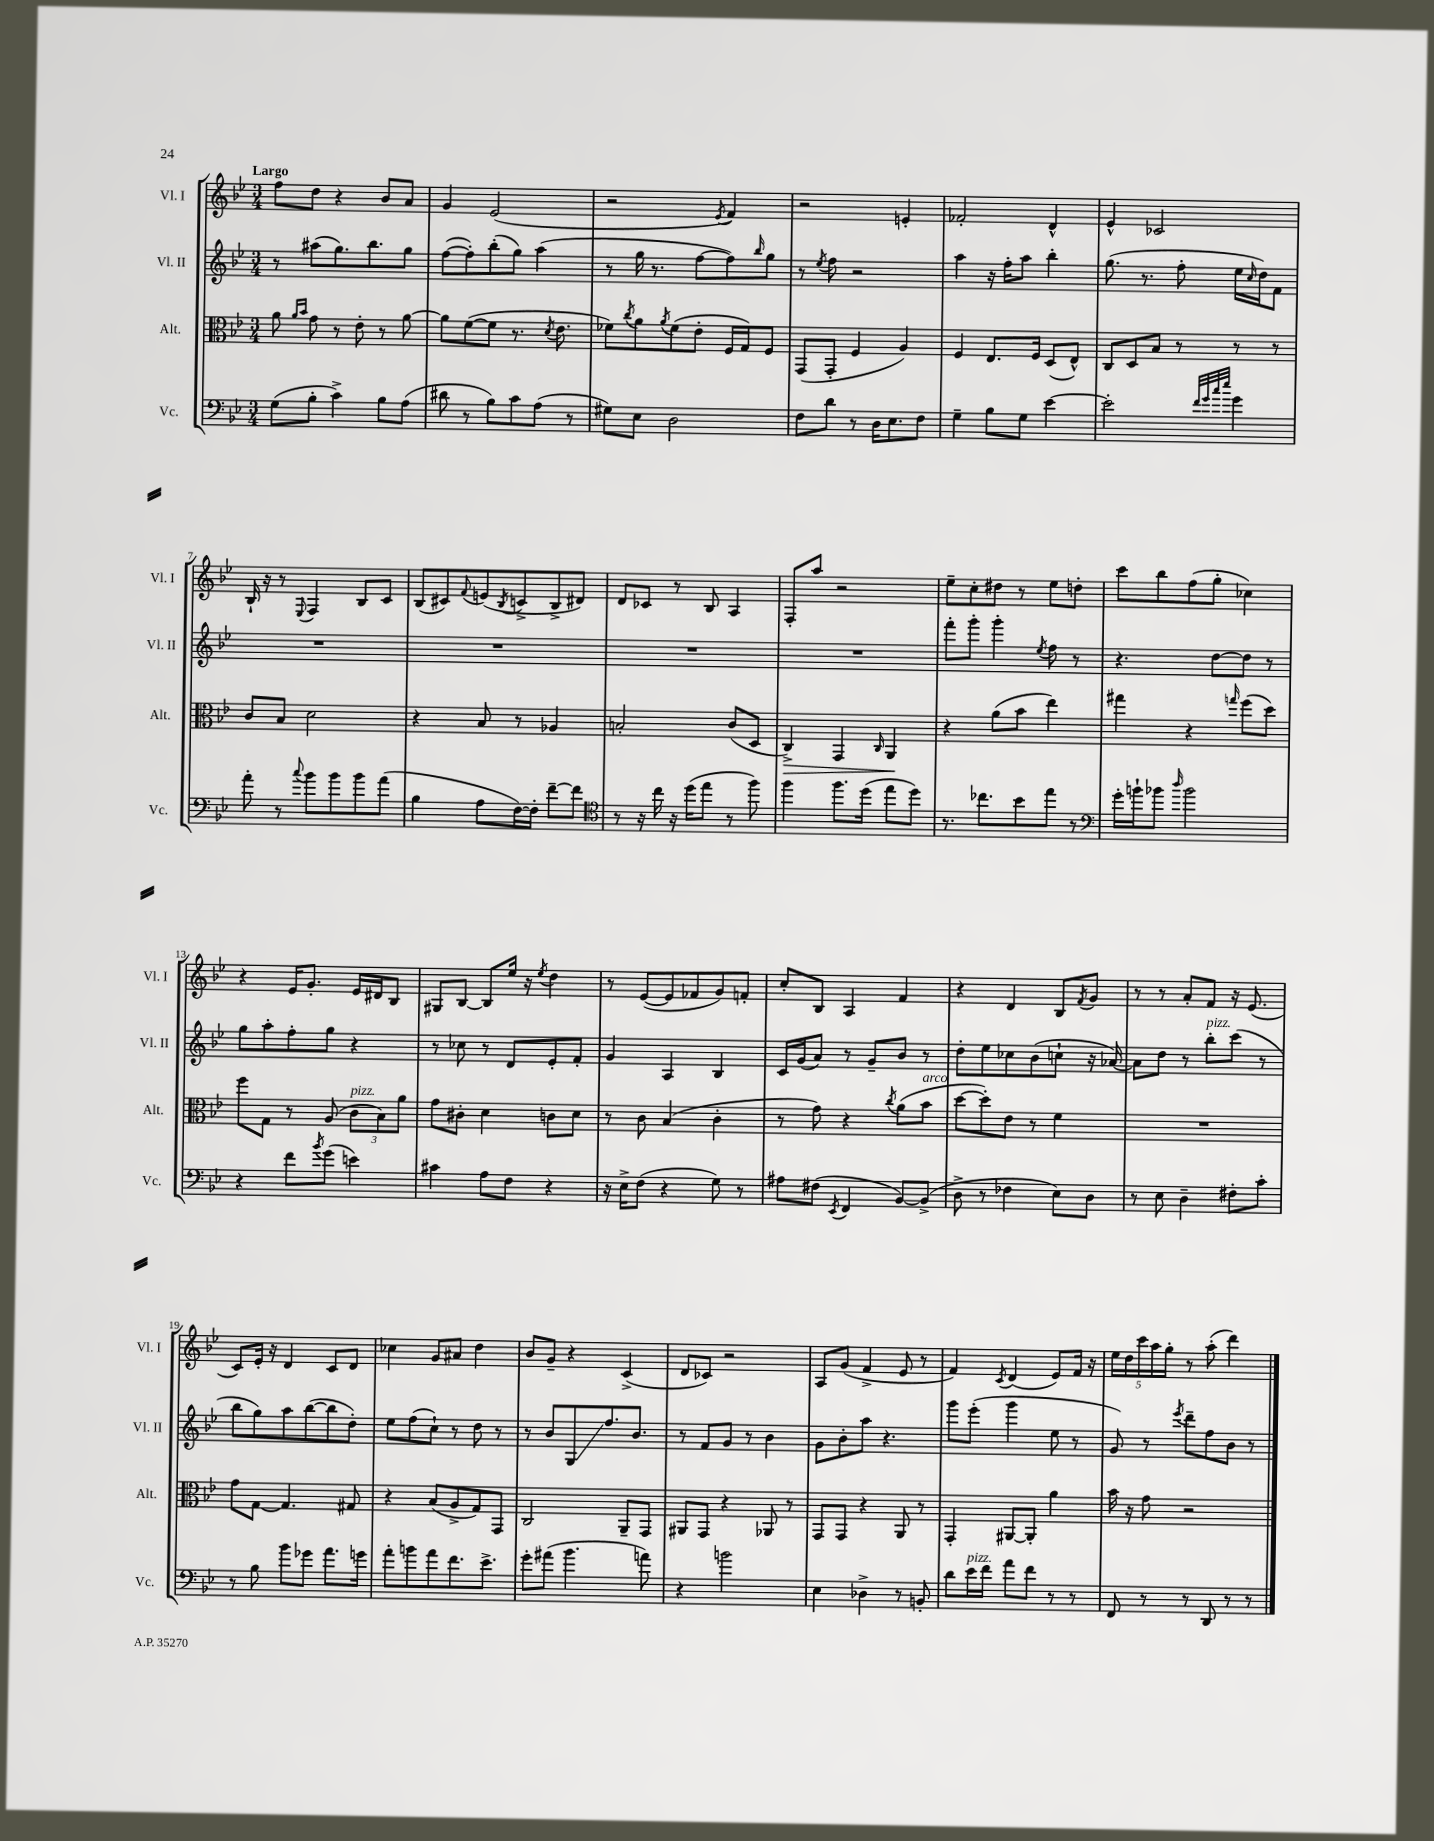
<<
\new StaffGroup <<
\new Staff = "s0" \with { instrumentName = "Vl. I" shortInstrumentName = "Vl. I" } {
    \clef treble \key bes \major \numericTimeSignature \time 3/4 \tempo "Largo"
    f''8 d''8 r4 bes'8 a'8 |
    g'4 ees'2( |
    r2 \acciaccatura { ees'8 } f'4) |
    r2 e'4-. |
    fes'2-. d'4-^ |
    ees'4-^ ces'2 |
    bes16-! r16 r8 \appoggiatura { ees8 } f4 bes8 c'8 |
    bes8( cis'8) \appoggiatura { f'8 } e'8( \acciaccatura { bes8 } c'8-> bes8-> dis'8) |
    d'8 ces'8 r8 bes8 a4 |
    f8-. a''8 r2 |
    ees''8-- c''8-. dis''8 r8 ees''8 d''8-. |
    c'''8 bes''8 f''8( g''8-. ces''4) |
    r4 ees'16 g'8.-. ees'16 dis'16 bes8 |
    gis8 bes8~ bes8 ees''16 r16 \acciaccatura { ees''8 } d''4 |
    r8 ees'8~( ees'8 fes'8 g'8) f'8-. |
    c''8-. bes8 a4 f'4 |
    r4 d'4 bes8 \acciaccatura { f'8 } g'8 |
    r8 r8 a'8-. f'8 r16 ees'8.( |
    c'8) ees'16-. r16 d'4 c'8 d'8 |
    ces''4 g'8 ais'8 d''4 |
    bes'8 g'8-- r4 c'4->( |
    d'8 ces'8) r2 |
    a8 g'8( f'4-> ees'8 r8 |
    f'4) \acciaccatura { c'8 } d'4( ees'8) f'16 r16 |
    \tuplet 5/4 { ees''16 d''16 c'''16 a''16 g''16-. } r8 a''8-.( d'''4) \bar "|." |
}
\new Staff = "s1" \with { instrumentName = "Vl. II" shortInstrumentName = "Vl. II" } {
    \clef treble \key bes \major \numericTimeSignature \time 3/4
    r8 ais''8( g''8.) bes''8. g''8 |
    f''8~( f''8-.) bes''8-.( g''8) a''4( |
    r8 g''16 r8. f''8~ f''8) \grace { bes''16 } g''8 |
    r8 \acciaccatura { ees''8 } f''8 r2 |
    a''4 r16 f''16-. a''8 bes''4-. |
    g''8.( r8. f''8-. ees''16 \grace { c''16 } d''16) f'8 |
    R2. |
    R2. |
    R2. |
    R2. |
    f'''8-. g'''8-. g'''4-. \acciaccatura { ees''8 } f''8 r8 |
    r4. d''8~ d''8 r8 |
    g''8 a''8-. f''8-. g''8 r4 |
    r8 ces''8 r8 d'8 ees'8-. f'8-. |
    g'4 a4 bes4 |
    c'16 g'16( a'8) r8 g'8-- bes'8 r8 |
    d''8-. ees''8 ces''8 bes'8( c''8-! r16 aes'16~) |
    aes'8 d''8 r8 bes''8-.^\markup { \italic "pizz." } c'''8( r8 |
    bes''8 g''8) a''8 bes''8~( bes''8 d''8-.) |
    ees''8 f''8( c''8-!) r8 d''8 r8 |
    r8 bes'8 g8\glissando f''8. bes'8. |
    r8 f'8 g'8 r8 bes'4 |
    g'8 bes'8-. a''8 r4. |
    g'''8 ees'''8-.( g'''4 ees''8 r8 |
    g'8) r8 \acciaccatura { ees'''8 } d'''8-- f''8 bes'8 r8 \bar "|." |
}
\new Staff = "s2" \with { instrumentName = "Alt." shortInstrumentName = "Alt." } {
    \clef alto \key bes \major \numericTimeSignature \time 3/4
    a'8 \grace { a'16 bes'16 } g'8 r8 ees'8-. r8 a'8~ |
    a'8 f'8~( f'8 r8. \acciaccatura { d'8 } ees'8. |
    fes'8) \acciaccatura { c''8 } a'8 \acciaccatura { a'8 } fes'8( ees'8-. f16 g16) f8 |
    g,8( g,8-. f4 a4) |
    f4 ees8. f16 d8( ees8-^) |
    c8 d8 bes8 r8 r8 r8 |
    c'8 bes8 d'2 |
    r4 bes8 r8 aes4 |
    b2-. c'8( d8 |
    c4->\>) g,4 \grace { c16 } a,4\! |
    r4 a'8( bes'8 ees''4) |
    gis''4 r4 \grace { g''16 } f''8( d''8) |
    f''8 g8 r8 a8( \tuplet 3/2 { c'8^\markup { \italic "pizz." } bes8) a'8 } |
    g'8 cis'8-. d'4 c'8 d'8 |
    r8 c'8 bes4( c'4-. |
    r8 g'8) r4 \acciaccatura { c''8 } a'8( bes'8^\markup { \italic "arco" } |
    d''8~ d''8-.) ees'8 r8 f'4 |
    R2. |
    g'8 g8~ g4. gis8 |
    r4 bes8( a8-> g8) g,8 |
    c2 a,8-- g,8 |
    ais,8 g,8 r4 aes,8 r8 |
    g,8 g,8 r4 a,8 r8 |
    g,4-. ais,8~ ais,8-. a'4 |
    bes'16 r16 g'8 r2 \bar "|." |
}
\new Staff = "s3" \with { instrumentName = "Vc." shortInstrumentName = "Vc." } {
    \clef bass \key bes \major \numericTimeSignature \time 3/4
    g8( bes8-. c'4->) bes8 a8( |
    dis'8 r8 bes8) c'8 a8( r8 |
    gis8) ees8 d2 |
    f8 d'8 r8 d16 ees8. f8 |
    g4-- bes8 g8 ees'4~ |
    ees'2-. \grace { f'32 g'32 c''32 ees''32 } g'4 |
    a'8-. r8 \appoggiatura { c''8 } bes'8 bes'8 bes'8 a'8( |
    bes4 a8 f16~) f16-. f'8~-- f'8 |
    \clef tenor r8 r16 c''16 r16 d''16( ees''8 r8 f''8) |
    f''4 f''8. d''16( ees''8 d''8) |
    r8. ces''8. bes'8 ees''8 r8 |
    \clef bass g'16-. b'16-! bes'8 \grace { d''16 } bes'2 |
    r4 f'8 \acciaccatura { bes'8 } g'8( e'4) |
    cis'4 a8 f8 r4 |
    r16 ees16-> f8( r4 g8) r8 |
    ais8 fis8( \acciaccatura { ees,8 } f,4 bes,8~) bes,8->( |
    d8-> r8 fes4 ees8) d8 |
    r8 ees8 d4-- fis8-. c'8-. |
    r8 bes8 bes'8 ges'8 a'8. g'16 |
    a'8-. b'8 a'8 f'8. ees'8.-> |
    g'8-. ais'8( bes'4. a'8) |
    r4 b'2 |
    ees4 des4-> r8 b,8-. |
    d'8 ees'16^\markup { \italic "pizz." } f'16 a'8 f'8 r8 r8 |
    f,8 r8 r8 d,8 r8 r8 \bar "|." |
}
>>
>>
